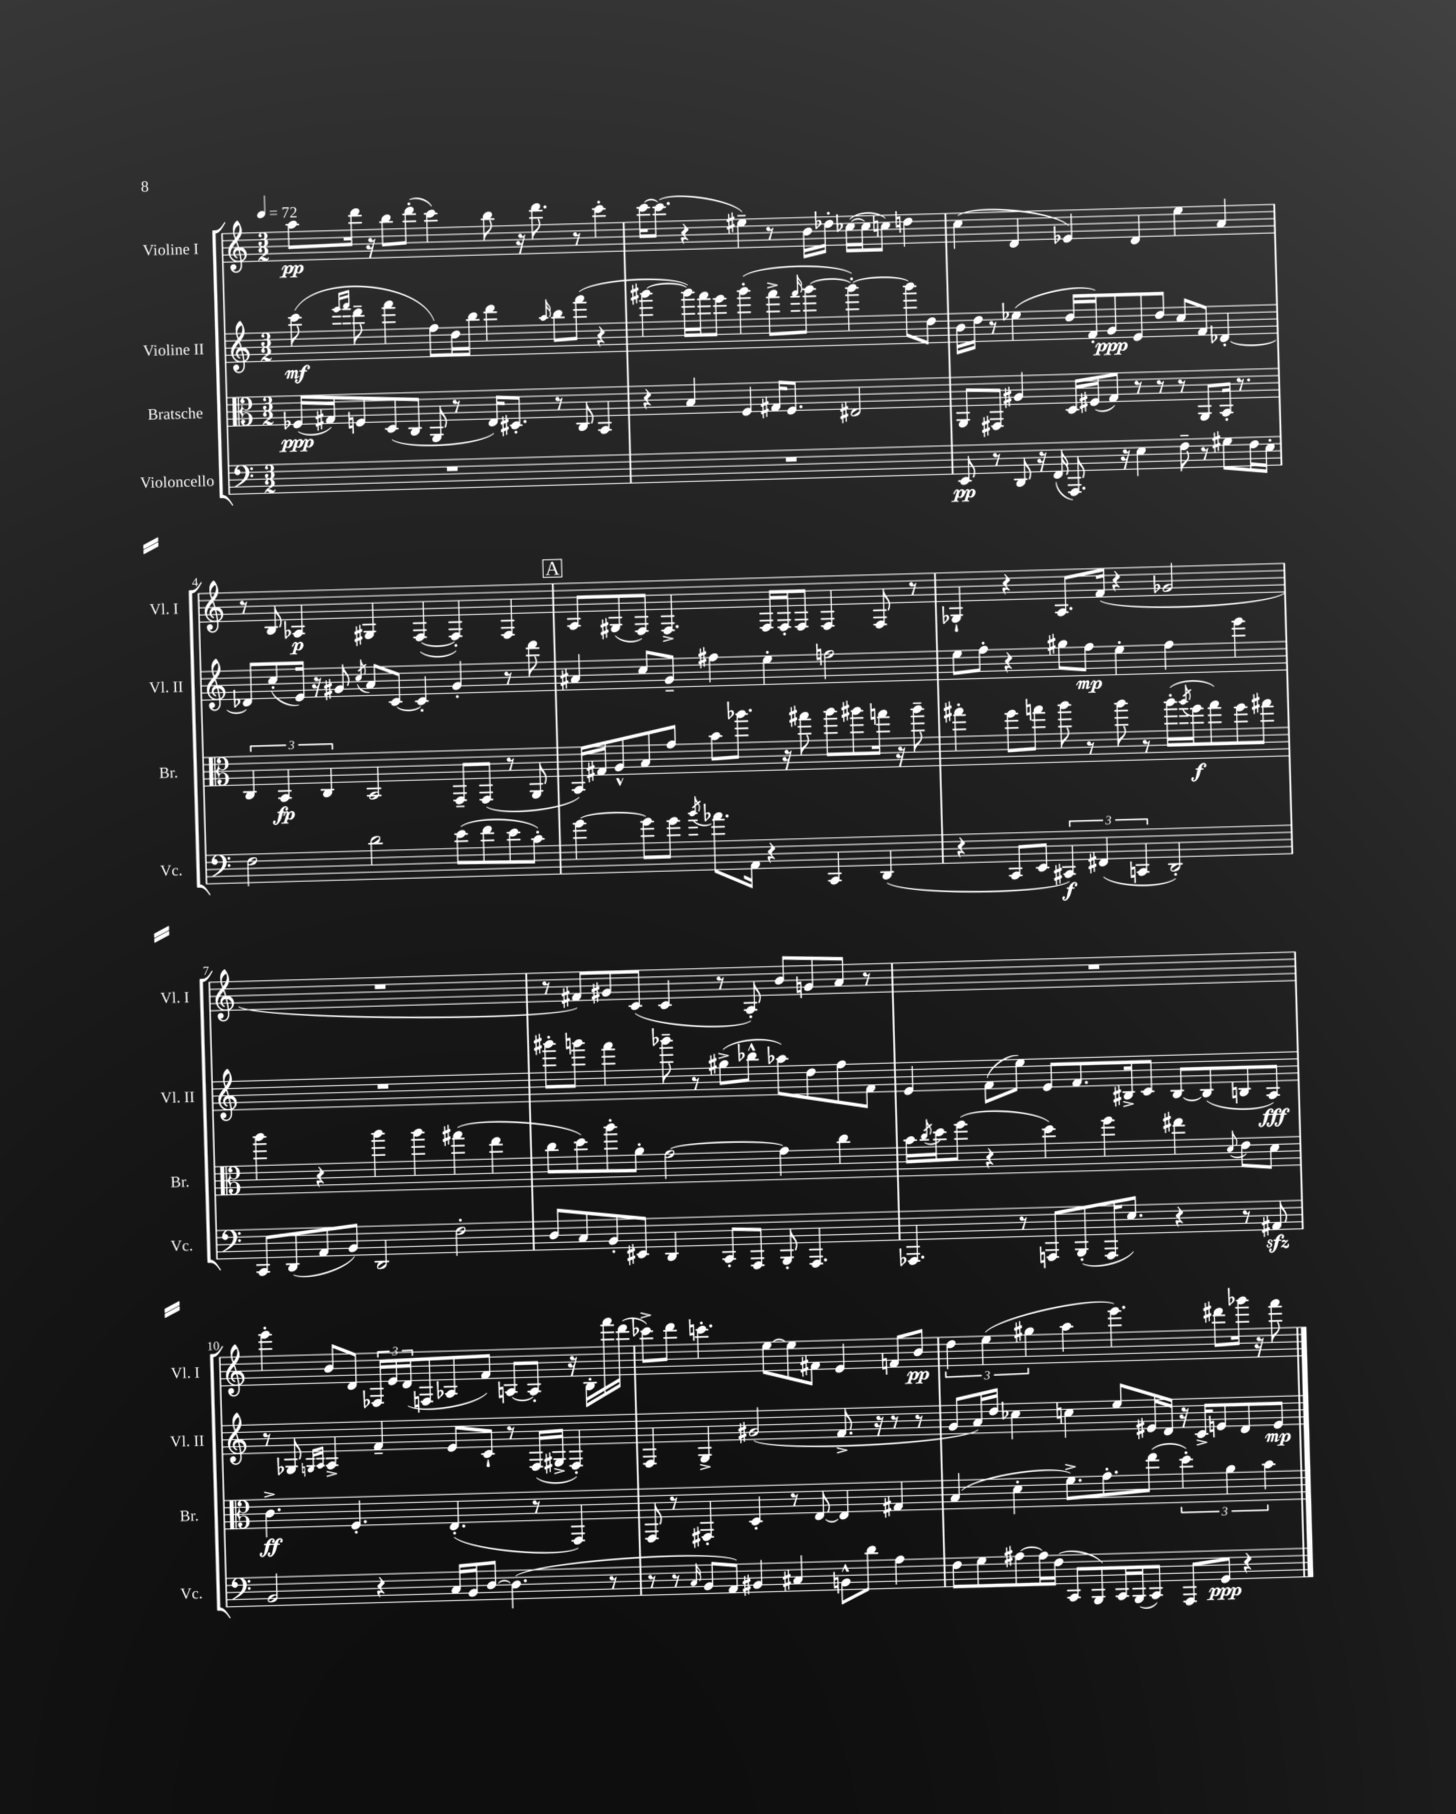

**kern	**kern	**kern	**kern
*staff4	*staff3	*staff2	*staff1
*clefF4	*clefC3	*clefG2	*clefG2
*k[]	*k[]	*k[]	*k[]
*M3/2	*M3/2	*M3/2	*M3/2
*MM72	*MM72	*MM72	*MM72
1.r	(16F-	(8ccc	8aa
.	16G#)	.	.
.	.	16qqeee	.
.	.	16qqfff	.
.	8F	8ddd~	16ddd
.	.	.	16r
.	(8D	4fff	8bb
.	8C	.	(8ddd'
.	8AA	8ff)	4ccc)
.	8r	16dd	.
.	.	16bb	.
.	16E)	4ddd	8bb
.	8.D#'	.	.
.	.	.	16r
.	.	.	8.ddd
.	.	16qqaa	.
.	8r	8bb	.
.	8C	(8fff	8r
.	4BB	4r	4ccc'
=	=	=	=
1.r	4r	[4ggg#	[16ccc
.	.	.	(8.ccc]
.	4B	16ggg#])	4r
.	.	16fff	.
.	.	8eee	.
.	4F	(4ggg#'	4ee#~)
.	16G#	8fff^	8r
.	8.F	.	.
.	.	16qqfff	.
.	.	[8ggg#	16b
.	.	.	16dd-'
.	2E#	4ggg#'_)	([16cc-
.	.	.	16cc-]
.	.	.	8cc)
.	.	8ggg#]	4dd
.	.	8dd	.
=	=	=	=
8EE	8AA	16b	(4cc
.	.	16dd	.
8r	8GG#	8r	.
8DD	4A#	(4ee-	4d
16r	.	.	.
(16FF	.	.	.
8.AAA)	16D	16dd	4e-)
.	(16F#	16f')	.
.	8G)	8g	.
16r	.	.	.
4E	8r	8e	4d
.	8r	8dd	.
8F~	8r	8cc	4ee
8r	8AA	8f	.
8G#	16BB'	[4d-'	4a
.	8.r	.	.
16F	.	.	.
16E'	.	.	.
=	=	=	=
2F	6C	8d-]	8r
.	.	(8cc'	8B
.	6BB	.	.
.	.	16e)	4A-
.	.	16r	.
.	6C	.	.
.	.	8g#	.
.	.	8qcc	.
2d	2BB	8a	4G#
.	.	[8c	.
.	.	4c']	([4F
(8e	8GG~	4g#'	4F'])
8f	(8GG	.	.
8e	8r	8r	4F
8c')	8AA	8ddd	.
=	=	=	=
[4g	16BB)	4a#	8A
.	16G#	.	.
.	8A^^	.	(8G#
8g]	8B	8cc	8F)
8g	8g	8g~	4.F^
8qb	.	.	.
8.a-	8b	4ff#	.
.	8.aa-	.	.
16AA	.	.	.
4r	.	4ee'	16F
.	16r	.	16F'
.	8gg#	.	8F
4CC	8aa-	2ff	4F
.	8aa#	.	.
(4DD	16gg	.	8F
.	16r	.	.
.	8aa#~	.	8r
=	=	=	=
4r	4gg#'	8ee	4G-`
.	.	8ff'	.
8CC	8ff	4r	4r
8EE	8gg	.	.
6CC#)	8aa	8gg#	8.A
.	8r	8ff	.
(6FF#	.	.	.
.	.	.	(16f
.	8aa	4ee'	4r
6CC	.	.	.
.	8r	.	.
2DD')	(16aa'	4ff	2g-
.	8qaa	.	.
.	16ff	.	.
.	8gg)	.	.
.	8ff	4eee	.
.	8gg#	.	.
=	=	=	=
8CC	4aa	1.r	1.r
(8DD	.	.	.
8AA	4r	.	.
8BB)	.	.	.
2DD	4aa	.	.
.	4aa	.	.
2F'	(4gg#	.	.
.	4ee	.	.
=	=	=	=
8D	8cc	8ggg#'	8r
8C	8dd)	8ggg	8f#)
8BB'	8aa'	4fff	8g#
8EE#	8a'	.	(8c
4DD	[2g	8ggg-~	4c
.	.	8r	.
8CC'	.	(8gg#^	8r
8AAA	.	8bb-^^	8A')
8BBB'	4g]	8aa-)	8b
4.AAA	.	8dd	8g
.	4cc	8ff	8a
.	.	8f	8r
=	=	=	=
4.AAA-	16b	4e	1.r
.	8qcc	.	.
.	16dd	.	.
.	(8ff	.	.
.	4r	(8f	.
8r	.	8ee)	.
8AAA	4dd)	8e	.
(8BBB'	.	8.f	.
16AAA	4ff	.	.
8.E)	.	16B#^	.
.	.	8c	.
4r	4ee#	[8B#	.
.	.	(8B#]	.
.	8qqd	.	.
8r	8e	8B	.
8AA#	8d	8A)	.
=	=	=	=
2BB	4.c^	8r	4eee'
.	.	8G-	.
.	.	16qqG	.
.	.	16qqA	.
.	.	4A^	8b
.	4.F'	.	8d
4r	.	4f~	24F-
.	.	.	24e
.	.	.	(24d
.	.	.	8F
16C	(4.E'	8e	8A-
16BB	.	.	.
[8D	.	8c`	8f)
(4.D]	.	8r	[8A
.	8r	(16F	8A']
.	.	16G#^	.
.	4GG)	4F')	16r
.	.	.	16B'
8r	.	.	16fff
.	.	.	(16ddd
=	=	=	=
8r	8GG	4F	8ccc-^)
8r	8r	.	8ddd
16qqC	.	.	.
8BB	4GG#'	4G^	4.ccc'
8AA)	.	.	.
4BB#	4D'	(2g#	.
.	.	.	[8ee
4C#	8r	.	8ee]
.	[8E	.	8f#
8BB^^	4E]	8.f^	4e
8d	.	.	.
.	.	16r	.
4A	4G#	8r	8f
.	.	8r	8b
=	=	=	=
8F	(4B	8g	6dd
8G	.	16a)	.
.	.	.	(6ee
.	.	16dd	.
[8A#	4d'	4cc-	.
.	.	.	6gg#
16A#]	.	.	.
(16F	.	.	.
8CC	8.f^)	4cc	4aa
8BBB)	.	.	.
.	8.g'	.	.
16CC	.	8ee	4.eee)
(16BBB	.	.	.
8CC)	(8ee	16e#	.
.	.	16d	.
8AAA	6dd')	16r	.
.	.	16c^	.
8GG	.	8e	8ddd#
.	6a	.	.
4r	.	8d	16ggg-
.	.	.	16r
.	6b	.	.
.	.	8e	8fff
==	==	==	==
*-	*-	*-	*-
